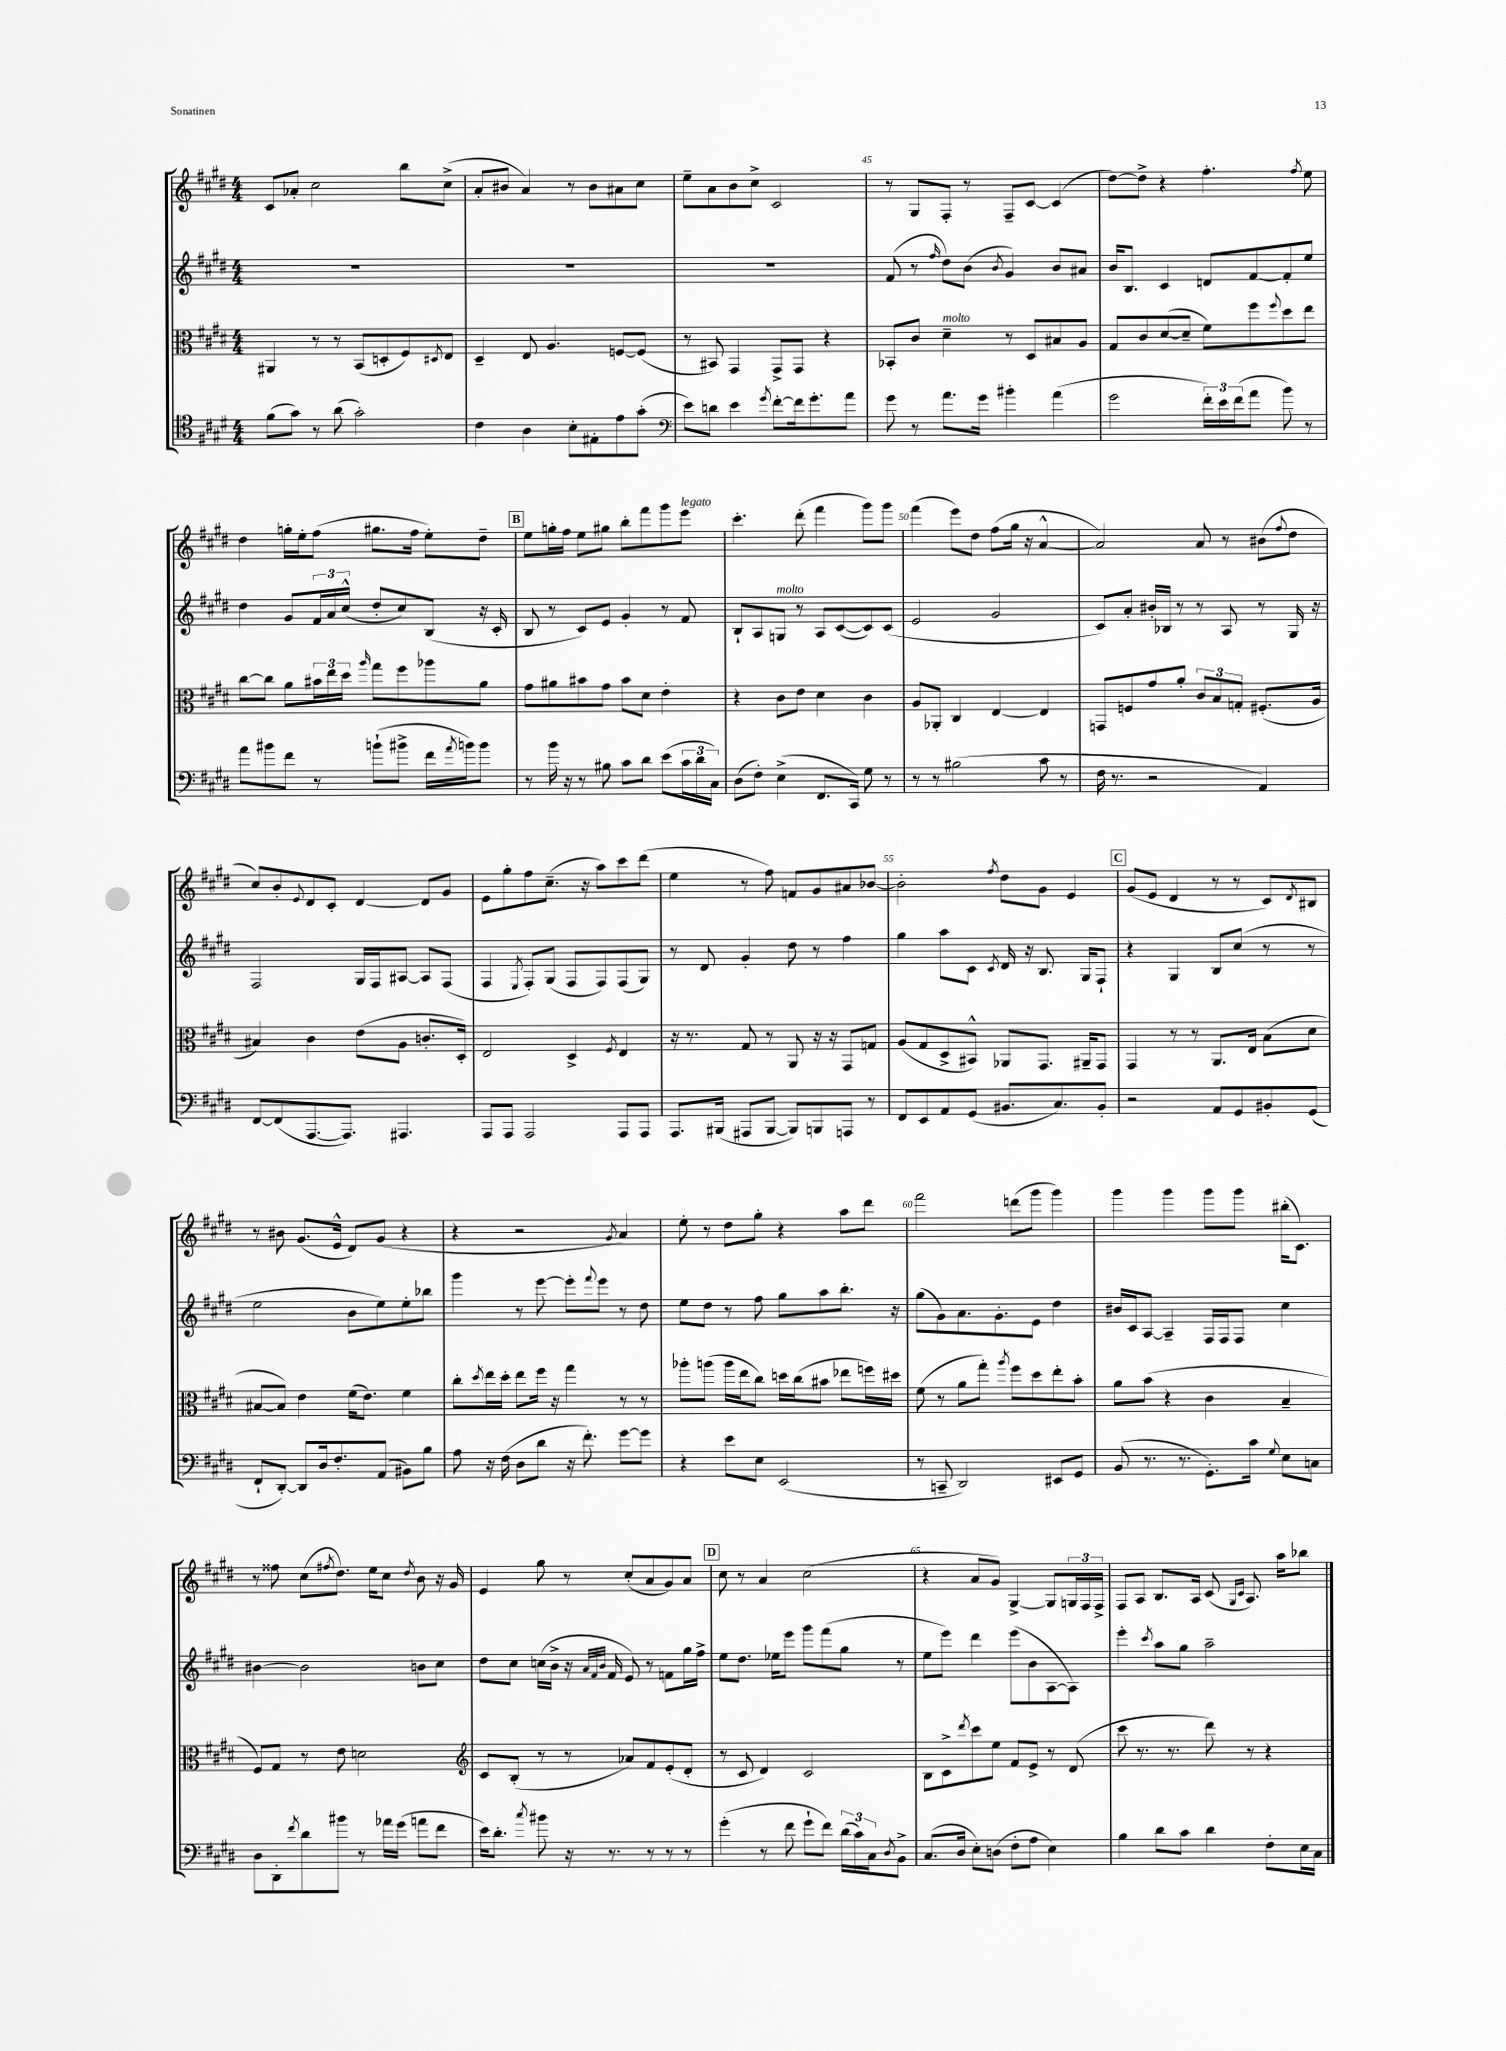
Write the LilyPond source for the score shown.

<<
\new StaffGroup <<
\new Staff = "s0" {
    \clef treble \key e \major \numericTimeSignature \time 4/4
    cis'8 aes'8-. cis''2 b''8 cis''8->( |
    a'8-. bis'8 a'4) r8 bis'8 ais'8 cis''8 |
    e''8-- a'8 b'8 cis''8-> cis'2 |
    r8 gis8 fis8-. r8 fis8-- cis'8~ cis'4( |
    dis''8~) dis''8-> r4 fis''4.-. \acciaccatura { fis''8 } e''8 |
    dis''4 g''16-. e''16-. fis''8( gis''8. fis''16 e''8-.) dis''8-- |
    \mark \markup { \box "B" } e''8 g''16-. fis''16 e''8 gis''8 b''8-. fis'''8 gis'''8 e'''8^\markup { \italic "legato" } |
    cis'''4.-. dis'''8-.( fis'''4 gis'''8) gis'''8 |
    fis'''4( e'''8) dis''8 fis''8( gis''16 r16 a'4~-^ |
    a'2) a'8 r8 bis'8( \appoggiatura { fis''8 } dis''8 |
    cis''8) b'8-. \appoggiatura { e'8 } dis'8 cis'8-. dis'4~ dis'8 gis'8 |
    e'8 gis''8-. fis''8 cis''8.--( r16 a''8) cis'''8 dis'''8( |
    e''4 r8 fis''8) f'8 gis'8 ais'8 bes'8~ |
    bes'2-. \acciaccatura { fis''8 } dis''8 gis'8 e'4 |
    \mark \markup { \box "C" } gis'8( e'8 dis'4 r8 r8 cis'8) \acciaccatura { dis'8 } bis8 |
    r8 bis'8 gis'8.( e'16-^ dis'8) gis'8( r4 |
    r4 r2 \acciaccatura { gis'8 } a'4) |
    e''8-. r8 dis''8 gis''8-. r4 a''8 dis'''8 |
    fis'''2 d'''8( gis'''8 gis'''4) |
    gis'''4 gis'''4 gis'''8 gis'''8 bis''16-.( cis'8.) |
    r8 fisis''8 cis''8( \acciaccatura { fis''8 } dis''8.) e''16 cis''8 \acciaccatura { dis''8 } b'8 r16 gis'16 |
    e'4 gis''8 r8 cis''8-.( a'8 gis'8) a'8 |
    \mark \markup { \box "D" } cis''8 r8 a'4 cis''2( |
    r4 a'8 gis'8) gis4~-> gis8 \tuplet 3/2 { g16 fis16 fis16-> } |
    fis8 a8 b8. a16 cis'8( \grace { gis16 cis'16 } a8.) a''16 bes''8 \bar "|." |
}
\new Staff = "s1" {
    \clef treble \key e \major \numericTimeSignature \time 4/4
    R1 |
    R1 |
    R1 |
    fis'8( r8 \grace { fis''16 } dis''8) b'8( \acciaccatura { b'8 } gis'4) b'8 ais'8 |
    b'16 b8. cis'4 d'8 fis'8~ fis'8-. e''8 |
    dis''4 gis'8 \tuplet 3/2 { fis'16 a'16 cis''16-^( } dis''8-. cis''8) b8( r16 cis'16-. |
    \mark \markup { \box "B" } b8 r8 cis'8) e'8 gis'4-. r8 fis'8 |
    b8-! a8 g8^\markup { \italic "molto" } r8 a8 cis'8~( cis'8) cis'8( |
    e'2 gis'2 |
    cis'8) a'8-. bis'16-. bes16 r8 r8 a8 r8 gis16 r16 |
    fis2 gis16 fis16 ais8~ ais8 fis8( |
    fis4 \acciaccatura { e8 } fis8-.) gis8( fis8 fis8) fis8( gis8) |
    r8 dis'8 gis'4-. dis''8 r8 fis''4 |
    gis''4 a''8 cis'8 \acciaccatura { cis'8 } dis'16 r16 b8. gis16 fis8-! |
    \mark \markup { \box "C" } r4 gis4 b8 cis''8( r8 r8 |
    e''2 b'8 e''8) e''8-. bes''8 |
    gis'''4 r8 e'''8~ e'''8-. \appoggiatura { fis'''8 } e'''8 r8 dis''8 |
    e''8 dis''8 r8 fis''8 gis''8 a''8 b''8.-. r16 |
    gis''8( gis'8) a'8. gis'8.-. e'8 dis''4 |
    bis'16 cis'16 a8~ a4-- fis16 fis16 fis8 cis''4 |
    bis'4~ bis'2 b'8 cis''8 |
    dis''8 cis''8 c''16( b'16-> r16 \grace { a'32 fis'32 b'32 } fis'16 e'8) r8 f'8 gis''16 fis''16-> |
    \mark \markup { \box "D" } e''8 dis''8. ees''16 e'''8 gis'''8 fis'''8( gis''8 r8 |
    e''8 e'''8) dis'''4 e'''8( b'8 a8~ a8) |
    e'''4-. \acciaccatura { cis'''8 } a''8 gis''8 a''2-- \bar "|." |
}
\new Staff = "s2" {
    \clef alto \key e \major \numericTimeSignature \time 4/4
    ais,4 r8 r8 b,8( d8-. fis8) \acciaccatura { dis8 } e8 |
    dis4-- e8 a4. f8~ f8( |
    r8 bis,8) gis,4 gis,8-> gis,8 r4 |
    bes,8-. cis'8 dis'4--^\markup { \italic "molto" } r8 dis8 bis8 a8 |
    gis8 cis'8 dis'8~( dis'8-- fis'8) fis''8 \appoggiatura { fis''8 } dis''8 e''8 |
    cis''8~ cis''8 a'8 \tuplet 3/2 { bis'16 e''16 dis''16 } \grace { a''16 } gis''8 fis''8 aes''8 a'8 |
    \mark \markup { \box "B" } gis'8 ais'8 bis'8 gis'8 bis'8 dis'8 e'4-. |
    r4 cis'8 e'8 dis'4 cis'4 |
    a8 aes,8-. cis4 e4~ e4 |
    g,8 f8 gis'8 a'8-. \tuplet 3/2 { cis'8 b8 g8-. } fis8.-.( a16 |
    bis4) cis'4 e'8( a8 c'8.-. dis16-.) |
    e2 dis4-> \acciaccatura { fis8 } e4 |
    r16 r8. gis8 r8 a,8 r16 r16 gis,8 g8 |
    a8( gis8 dis8-> bis,8-^) aes,8 gis,8. ais,16-- gis,8 |
    \mark \markup { \box "C" } gis,4 r8 r8 a,8. e16 b8( dis'8 |
    bis8~ bis8) e'4 fis'16( e'8.) fis'4 |
    cis''8-. \acciaccatura { dis''8 } e''16 dis''16-. e''8 fis''16 r16 gis''4 r8 r8 |
    aes''8-. a''8( a''16 e''16 cis''8) d''16 cis''16( bis'8 ees''8 f''16) dis''16 |
    fis'8( r8 a'8 gis''8-.) \acciaccatura { a''8 } fis''8 dis''8 e''8-. b'8-. |
    a'8 b'8( r4 cis'4 b4-- |
    fis8) gis8 r8 e'8 d'2 |
    \clef treble cis'8 b8-.( r8 r8 aes'8) fis'8 e'8-.( dis'8-. |
    \mark \markup { \box "D" } r8 cis'8 dis'4) cis'2 |
    b8 cis'8-> \acciaccatura { dis'''8 } cis'''8 e''8 fis'8 e'8-> r8 dis'8( |
    cis'''8 r8. r8. dis'''8) r8 r4 \bar "|." |
}
\new Staff = "s3" {
    \clef tenor \key e \major \numericTimeSignature \time 4/4
    fis'8( gis'8) r8 a'8( gis'2-.) |
    cis'4 a4 b8-. eis8-. e'8 gis'8-.( |
    \clef bass e'8) d'8 e'4 \acciaccatura { gis'8 } fis'8~-. fis'16 gis'8.-. a'8 |
    gis'8 r8 a'8. gis'16 bis'4-. a'4( |
    gis'2 \tuplet 3/2 { fis'16-.) e'16 fis'16( } a'8 b'8) r8 |
    a'8 bis'8 fis'8 r8 b'8-!( bis'8-> fis'16 \acciaccatura { a'8 } b'16) b'8 |
    \mark \markup { \box "B" } r8 b'16 r16 r8 bis8 cis'8 dis'8 e'8( \tuplet 3/2 { cis'16 dis'16 cis16) } |
    dis8( fis8-.) e4->( fis,8. cis,16) gis8 r8 |
    r8 r8 bis2( cis'8 r8 |
    fis16 r8. r2 a,4) |
    fis,8~ fis,8( a,,8.~ a,,8.) ais,,4. |
    a,,8 a,,8 a,,2 a,,8 a,,8 |
    a,,8. bis,,16( ais,,8 bis,,8~ bis,,8) b,,8 a,,8 r8 |
    fis,8 e,8 a,8 gis,8( bis,8. cis8.) bis,8-. |
    \mark \markup { \box "C" } r2 a,8 gis,8 bis,8-. gis,8( |
    fis,8-! dis,8~-.) dis,8 dis16 fis8.-. a,8( bis,8) b8 |
    a8 r16 fis16( dis8 dis'8 r16 fis'8.-.) gis'8~ gis'8 |
    r4 e'8 e8 e,2( |
    r8 c,8-- dis,2) eis,8 gis,8 |
    b,8( r8. r8. gis,8.-.) cis'16 \appoggiatura { gis8 } e8 c8 |
    dis8 dis,8-. \acciaccatura { fis'8 } dis'8 bis'8 r8 aes'16 gis'16( a'8 fis'8 |
    e'16) dis'8.-. \acciaccatura { cis''8 } bis'8 r16 r8. r8 r8 r8 |
    \mark \markup { \box "D" } gis'4-.( r8 fis'8 gis'8-! fis'8) \tuplet 3/2 { dis'16( cis'16) cis16 } \acciaccatura { dis8 } b,8-> |
    cis8.( dis16 e8-.) d8( fis8-. a8 e4) |
    b4 dis'8 cis'8 dis'4 fis8-. e16 cis16 \bar "|." |
}
>>
>>
\layout { \context { \Score currentBarNumber = #42 \override BarNumber.break-visibility = ##(#f #t #t) barNumberVisibility = #(every-nth-bar-number-visible 5) } }
